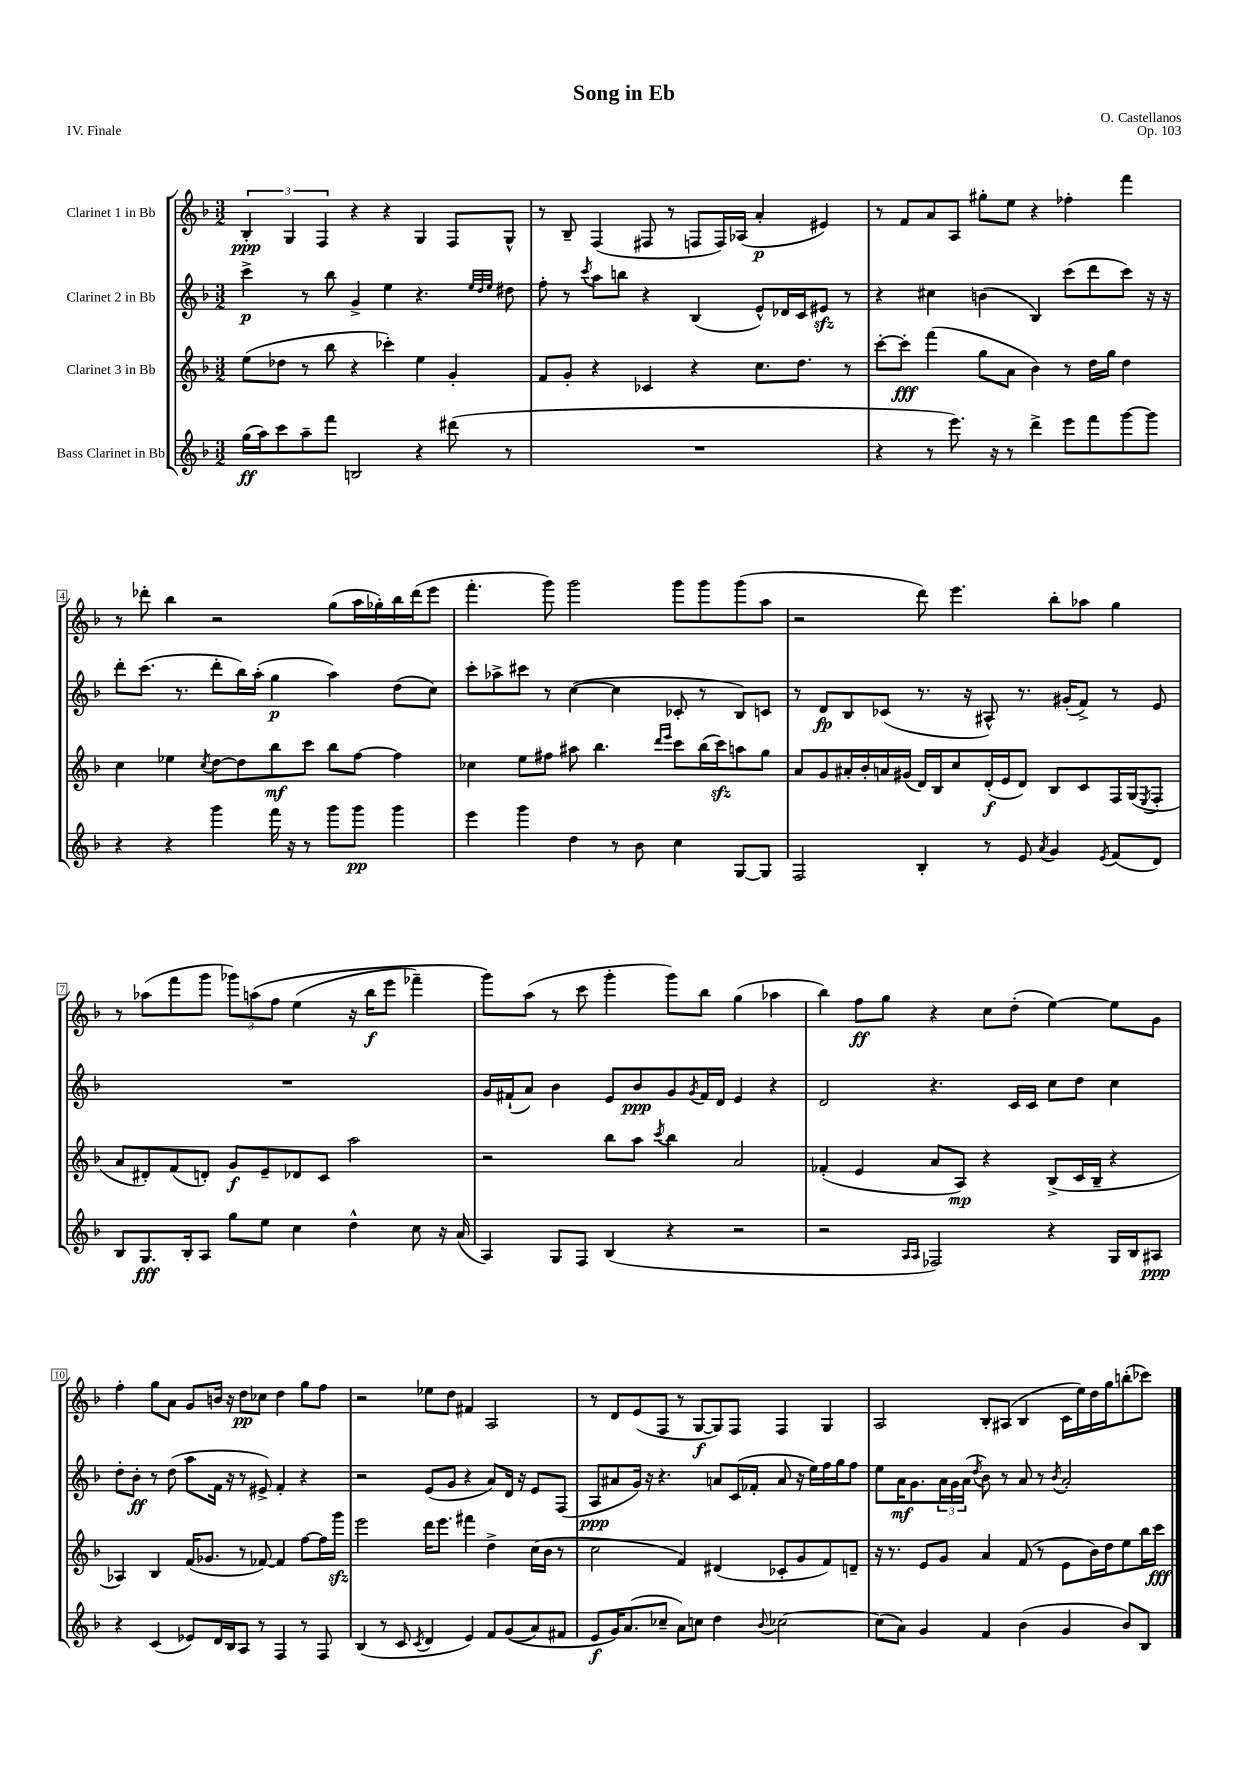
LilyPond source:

\header { title = "Song in Eb" composer = "O. Castellanos" opus = "Op. 103" piece = "IV. Finale" }
<<
\new StaffGroup <<
\new Staff = "s0" \with { instrumentName = "Clarinet 1 in Bb" } {
    \clef treble \key f \major \numericTimeSignature \time 3/2
    \tuplet 3/2 { bes4-.\ppp g4 f4 } r4 r4 g4 f8 g8-^ |
    r8 bes8-- f4( fis8 r8 f8 f16) aes16( a'4-.\p eis'4) |
    r8 f'8 a'8 a8 gis''8-. e''8 r4 fes''4-. f'''4 |
    r8 des'''8-. bes''4 r2 g''8( a''16 ges''16-.) bes''16 des'''16( e'''8 |
    f'''4.-. g'''8) g'''2 g'''8 g'''8 g'''8( a''8 |
    r2 d'''8) e'''4. bes''8-. aes''8 g''4 |
    r8 aes''8( f'''8 g'''8 \tuplet 3/2 { ges'''8) a''8\( f''8 } e''4( r16 bes''16\f e'''8 fes'''4--) |
    g'''8\) a''8( r8 c'''8 g'''4-. g'''8) bes''8 g''4( aes''4 |
    bes''4) f''8\ff g''8 r4 c''8 d''8-.( e''4~) e''8 g'8 |
    f''4-. g''8 a'8 g'8 b'16 r16 d''8\pp ces''8 d''4 g''8 f''8 |
    r2 ees''8 d''8 fis'4 a2 |
    r8 d'8 e'8( f8 r8 g8~\f g8) f8 f4 g4 |
    a2 bes8-. ais8( bes4 c'16 e''16) d''16 g''16 b''8-.( ces'''8) \bar "|." |
}
\new Staff = "s1" \with { instrumentName = "Clarinet 2 in Bb" } {
    \clef treble \key f \major \numericTimeSignature \time 3/2
    c'''4->\p r8 bes''8 g'4-> e''4 r4. \grace { e''32 d''32 e''32 } dis''8 |
    f''8-. r8 \acciaccatura { c'''8 } a''8 b''8 r4 bes4( e'8-^) des'16 c'16 eis'8\sfz r8 |
    r4 cis''4 b'4( bes4) c'''8( d'''8 c'''8) r16 r16 |
    d'''8-. c'''8.( r8. d'''8-. bes''16) a''16-.( g''4\p a''4) d''8( c''8) |
    c'''8-. aes''8-> cis'''8 r8 c''4~( c''4 ces'8-. r8 bes8) c'8 |
    r8 d'8\fp bes8 ces'8( r8. r16 ais8-^) r8. gis'16-.( f'8->) r8 e'8 |
    R1. |
    g'16 fis'16-!( a'8) bes'4 e'8 bes'8\ppp g'8 \acciaccatura { g'8 } fis'16 d'16 e'4 r4 |
    d'2 r4. c'16 c'16 c''8 d''8 c''4 |
    d''8-. bes'8-.\ff r8 d''8( a''8 f'16 r16 r8 eis'8->) f'4-. r4 |
    r2 e'8( g'8 r4 a'8) d'16 r16 e'8 f8( |
    a8\ppp ais'8 g'16) r16 r4. a'8 c'16( fes'16-. a'8 r16 e''16) f''16 g''16 f''8 |
    e''8 a'16\mf g'8. \tuplet 3/2 { a'16 g'16 a'16( } \acciaccatura { d''8 } bes'8) r8 a'8 r8 \acciaccatura { bes'8 } a'2-. \bar "|." |
}
\new Staff = "s2" \with { instrumentName = "Clarinet 3 in Bb" } {
    \clef treble \key f \major \numericTimeSignature \time 3/2
    e''8( des''8 r8 bes''8 r4 ces'''4-.) e''4 g'4-. |
    f'8 g'8-. r4 ces'4 r4 c''8. d''8. r8 |
    c'''8~-. c'''8-.\fff f'''4( g''8 a'8 bes'4) r8 d''16 g''16 d''4 |
    c''4 ees''4 \acciaccatura { c''8 } d''8~ d''8 bes''8\mf c'''8 bes''8 f''8~ f''4 |
    ces''4 e''8 fis''8 ais''8 bes''4. \grace { d'''16 e'''16 } c'''8 bes''16( c'''16\sfz) a''8 g''8 |
    a'8 g'8 ais'16-. bes'16-. a'16 gis'16( d'16) bes16 c''8 d'16-.\f( e'16 d'8) bes8 c'8 f16 g16( \acciaccatura { e8 } f8-. |
    a'8 dis'8-.) f'8( d'8-.) g'8\f e'8-- des'8 c'8 a''2 |
    r2 bes''8 a''8 \acciaccatura { c'''8 } bes''4 a'2 |
    fes'4-.( e'4 a'8 a8\mp) r4 bes8->( c'16 bes16-- r4 |
    aes4) bes4 f'16( ges'8. r8 fes'8~) fes'4 f''8~ f''16 g'''16\sfz |
    e'''2 d'''16 e'''8. fis'''4 d''4-> c''16( bes'16 r8 |
    c''2 f'4) dis'4( ces'8-. g'8 f'8) d'8-- |
    r16 r8. e'8 g'8 a'4 f'8( r8 e'8 bes'16) d''16 e''8 bes''16 c'''16\fff \bar "|." |
}
\new Staff = "s3" \with { instrumentName = "Bass Clarinet in Bb" } {
    \clef treble \key f \major \numericTimeSignature \time 3/2
    g''16\ff( a''16) c'''8 a''8-- f'''8 b2 r4 dis'''8( r8 |
    R1. |
    r4 r8 e'''8.) r16 r8 d'''4-> e'''8 f'''8 g'''8~ g'''8 |
    r4 r4 g'''4 f'''16 r16 r8 g'''8 g'''8\pp g'''4 |
    e'''4 g'''4 d''4 r8 bes'8 c''4 g8~ g8 |
    f2 bes4-. r8 e'8 \acciaccatura { a'8 } g'4 \acciaccatura { e'8 } f'8( d'8) |
    bes8 g8.\fff bes16-. a8 g''8 e''8 c''4 d''4-^ c''8 r16 a'16( |
    a4) g8 f8 bes4( r4 r2 |
    r2 \grace { a16 a16 } fes2) r4 g16 bes16 ais8\ppp |
    r4 c'4( ees'8) d'16 bes16 a8 r8 f4 r8 f8 |
    bes4( r8 c'8 \acciaccatura { c'8 } d'4 e'4) f'8 g'8(\( a'8) fis'8 |
    e'8\f g'16\) a'8.( ces''8-- a'8) c''8 d''4 \appoggiatura { bes'8 } ces''2~ |
    ces''8( a'8) g'4 f'4 bes'4( g'4 bes'8) bes8 \bar "|." |
}
>>
>>
\layout { \context { \Score \override BarNumber.stencil = #(make-stencil-boxer 0.1 0.3 ly:text-interface::print) } }
